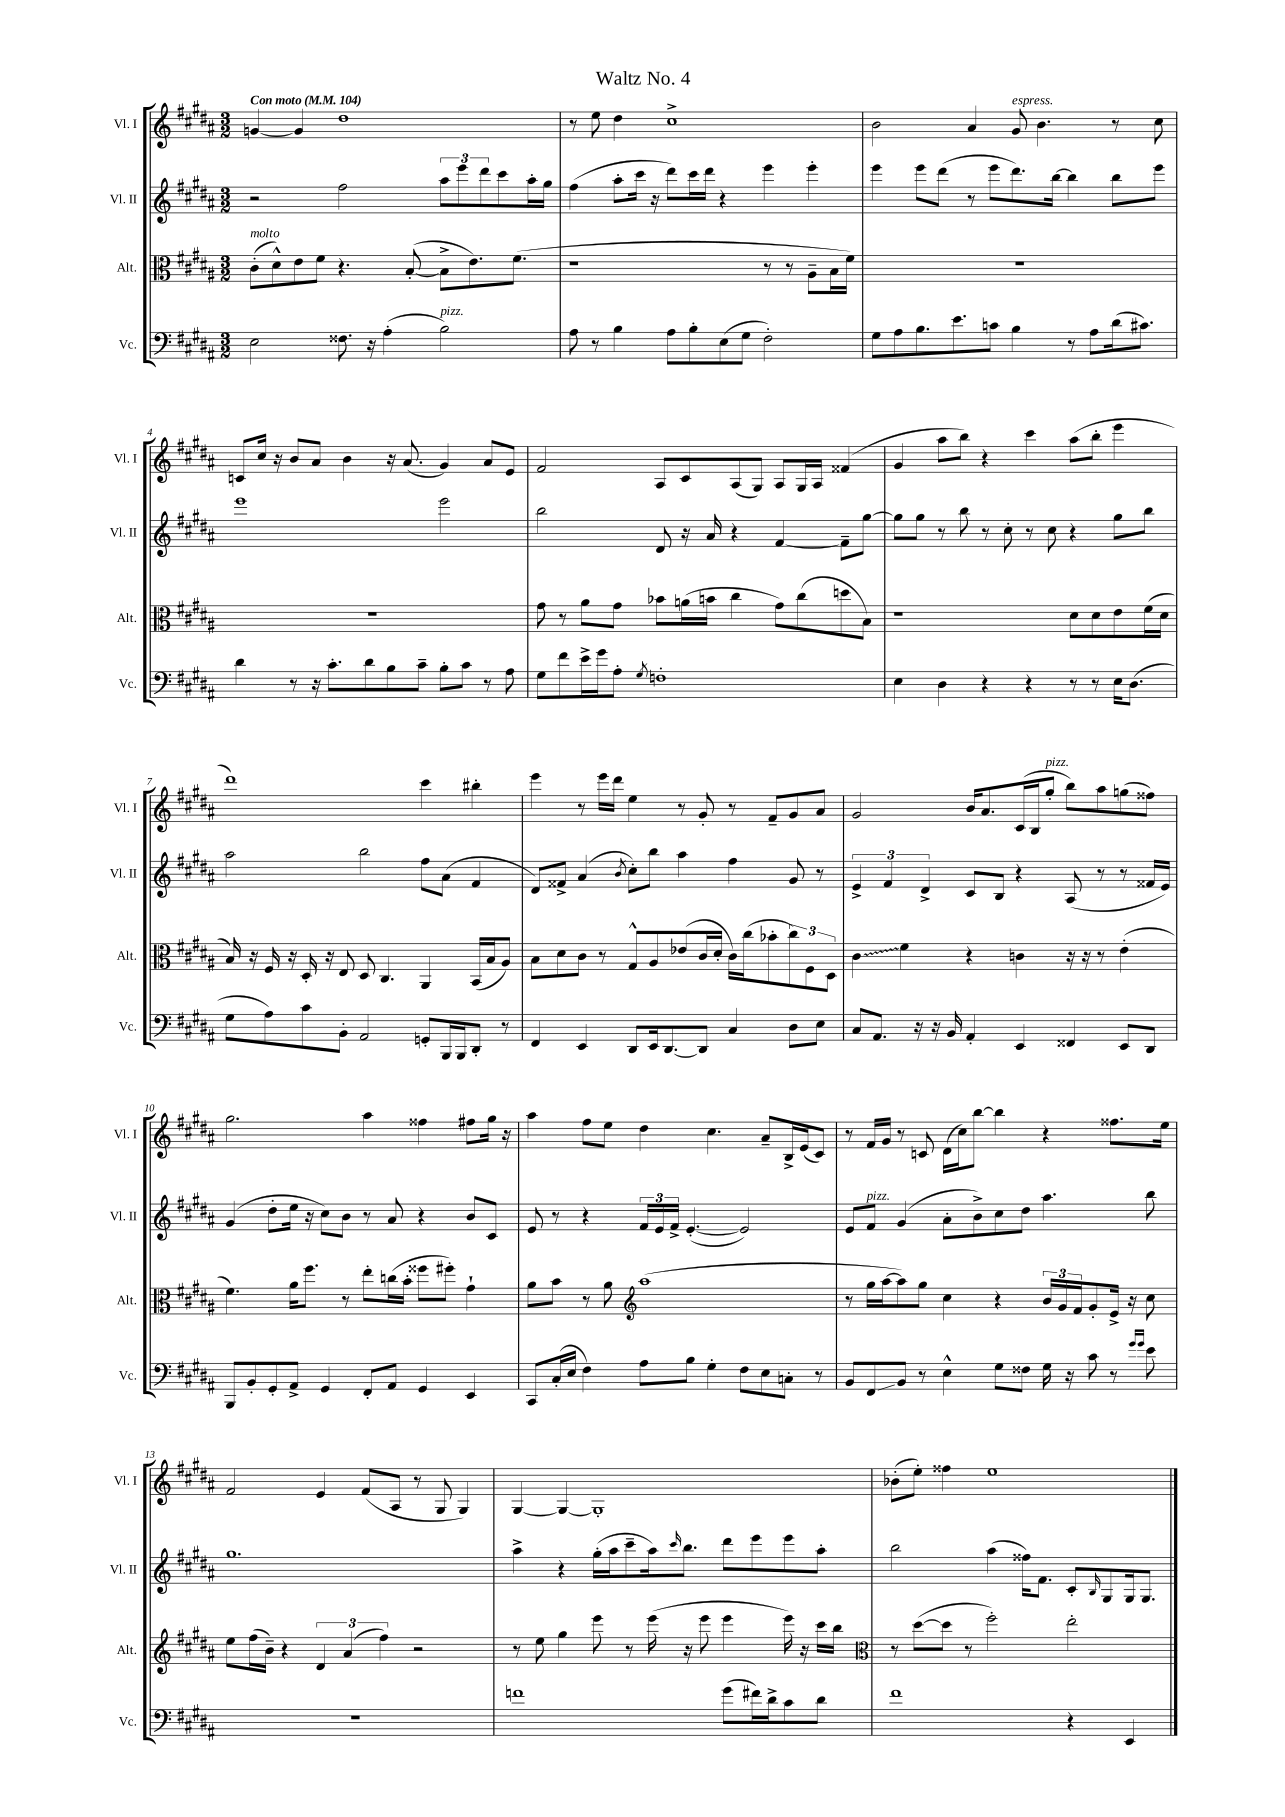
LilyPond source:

\header { title = "Waltz No. 4" }
<<
\new StaffGroup <<
\new Staff = "s0" \with { instrumentName = "Vl. I" shortInstrumentName = "Vl. I" } {
    \clef treble \key b \major \numericTimeSignature \time 3/2 \tempo "Con moto" 4 = 104
    g'4~ g'4 dis''1 |
    r8 e''8 dis''4 cis''1-> |
    b'2 ais'4 gis'8^\markup { \italic "espress." } b'4. r8 cis''8 |
    c'8 cis''16 r16 b'8 ais'8 b'4 r16 ais'8.( gis'4) ais'8 e'8 |
    fis'2 ais8 cis'8 ais8( gis8) ais8 gis16 ais16 fisis'4( |
    gis'4 ais''8 b''8) r4 cis'''4 ais''8( b''8-. e'''4 |
    dis'''1) cis'''4 bis''4-. |
    e'''4 r8 e'''16 dis'''16 e''4 r8 gis'8-. r8 fis'8-- gis'8 ais'8 |
    gis'2 b'16 ais'8. cis'16( b16 gis''8-.^\markup { \italic "pizz." } b''8) ais''8 g''8( fisis''8) |
    gis''2. ais''4 fisis''4 fis''8 gis''16 r16 |
    ais''4 fis''8 e''8 dis''4 cis''4. ais'8-- b16-> e'16( cis'8) |
    r8 fis'16 gis'16 r8 c'8 dis'16( cis''16) b''8~ b''4 r4 fisis''8. e''16 |
    fis'2 e'4 fis'8( ais8 r8 gis8 gis4) |
    gis4~ gis4~ gis1-. |
    bes'8-.( e''8-.) fisis''4 e''1 \bar "|." |
}
\new Staff = "s1" \with { instrumentName = "Vl. II" shortInstrumentName = "Vl. II" } {
    \clef treble \key b \major \numericTimeSignature \time 3/2
    r2 fis''2 \tuplet 3/2 { ais''8 e'''8 dis'''8 } cis'''8 ais''16-. gis''16 |
    fis''4( ais''8-. cis'''16 r16 dis'''8) cis'''16 dis'''16 r4 e'''4 e'''4-. |
    e'''4 e'''8 dis'''8( r8 e'''8 dis'''8.) b''16~ b''4 b''8 e'''8 |
    e'''1 e'''2 |
    b''2 dis'8 r16 ais'16 r4 fis'4~ fis'8-- gis''8~ |
    gis''8 gis''8 r8 b''8 r8 cis''8-. r8 cis''8 r4 gis''8 b''8 |
    ais''2 b''2 fis''8 ais'8( fis'4 |
    dis'8) fisis'8-> ais'4( \acciaccatura { b'8 } cis''8-.) b''8 ais''4 fis''4 gis'8 r8 |
    \tuplet 3/2 { e'4-> fis'4 dis'4-> } cis'8 b8 r4 ais8( r8 r8 fisis'16 e'16) |
    gis'4( dis''8-. e''16 r16 cis''8) b'8 r8 ais'8 r4 b'8 cis'8 |
    e'8 r8 r4 \tuplet 3/2 { fis'16 e'16 fis'16-> } e'4.~-.( e'2) |
    e'8 fis'8^\markup { \italic "pizz." } gis'4( ais'8-. b'8->) cis''8 dis''8 ais''4. b''8 |
    gis''1. |
    ais''4-> r4 gis''16-.( ais''16 cis'''8-- ais''16) \grace { cis'''16 } b''8. dis'''8 e'''8 e'''8 ais''8-. |
    b''2 ais''4( fisis''16) fis'8. cis'8-. \grace { b16 } gis8 gis16 gis8. \bar "|." |
}
\new Staff = "s2" \with { instrumentName = "Alt." shortInstrumentName = "Alt." } {
    \clef alto \key b \major \numericTimeSignature \time 3/2
    cis'8-.^\markup { \italic "molto" }( dis'8-^) e'8 fis'8 r4. b8~-.( b8-> e'8.) fis'8.( |
    r1 r8 r8 ais8-- b16 fis'16) |
    R1. |
    R1. |
    gis'8 r8 ais'8 gis'8 bes'8 a'16( b'16 cis''4 gis'8) cis''8( d''8 b8) |
    r1 dis'8 dis'8 e'8 fis'16( dis'16 |
    b16) r16 fis16 r16 dis16-. r16 e8 dis8 cis4. ais,4 b,16( b16 ais8) |
    b8 dis'8 cis'8 r8 gis8-^ ais8 ees'8( cis'16 dis'16-. cis'16) cis''16( bes'8-. \tuplet 3/2 { cis''8) fis8 dis8 } |
    \once \override Glissando.style = #'zigzag cis'4\glissando fis'4 r4 c'4 r16 r16 r8 e'4-.( |
    fis'4.) ais'16 fis''8. r8 e''8-. c''16( b'16-. fisis''8 fis''8-.) gis'4-! |
    ais'8 b'8 r8 ais'8 \clef treble ais''1( |
    r8 gis''16 ais''16~ ais''8) gis''8 cis''4 r4 \tuplet 3/2 { b'16 gis'16 fis'16 } gis'8-. e'16-> r16 cis''8 |
    e''8 fis''16( b'16--) r4 \tuplet 3/2 { dis'4 ais'4( fis''4) } r2 |
    r8 e''8 gis''4 e'''8 r8 e'''16( r16 e'''8 e'''4 e'''16) r16 cis'''16 b''16 |
    \clef alto r8 dis''8~( dis''8 r8 fis''2-.) e''2-. \bar "|." |
}
\new Staff = "s3" \with { instrumentName = "Vc." shortInstrumentName = "Vc." } {
    \clef bass \key b \major \numericTimeSignature \time 3/2
    e2 fisis8. r16 ais4-.( b2^\markup { \italic "pizz." }) |
    ais8 r8 b4 ais8 b8-. e8( gis8 fis2-.) |
    gis8 ais8 b8. e'8. c'8 b4 r8 ais8 dis'16( cis'8.) |
    dis'4 r8 r16 cis'8.-. dis'8 b8 cis'8-- b8-. cis'8 r8 ais8 |
    gis8 fis'8 e'16-> gis'16 ais8-. \acciaccatura { gis8 } f1-. |
    e4 dis4 r4 r4 r8 r8 e16 dis8.( |
    gis8 ais8) cis'8 b,8-. ais,2 g,8-. b,,16 b,,16 dis,8-. r8 |
    fis,4 e,4 dis,8 e,16 dis,8.~ dis,8 cis4 dis8 e8 |
    cis8 ais,8. r16 r16 b,16 ais,4-. e,4 fisis,4 e,8 dis,8 |
    b,,8 b,8-. gis,8-. ais,8-> gis,4 fis,8-. ais,8 gis,4 e,4 |
    cis,8 cis16-.( e16 fis4) ais8 b8 gis4-. fis8 e8 c8-. r8 |
    b,8 fis,8\glissando b,8 r8 e4-^ gis8 fisis8 gis16 r16 cis'8 r8 \grace { gis'16 gis'16 } e'8 |
    R1. |
    f'1 gis'8( fis'16) dis'16-> cis'8 dis'8 |
    fis'1 r4 e,4 \bar "|." |
}
>>
>>
